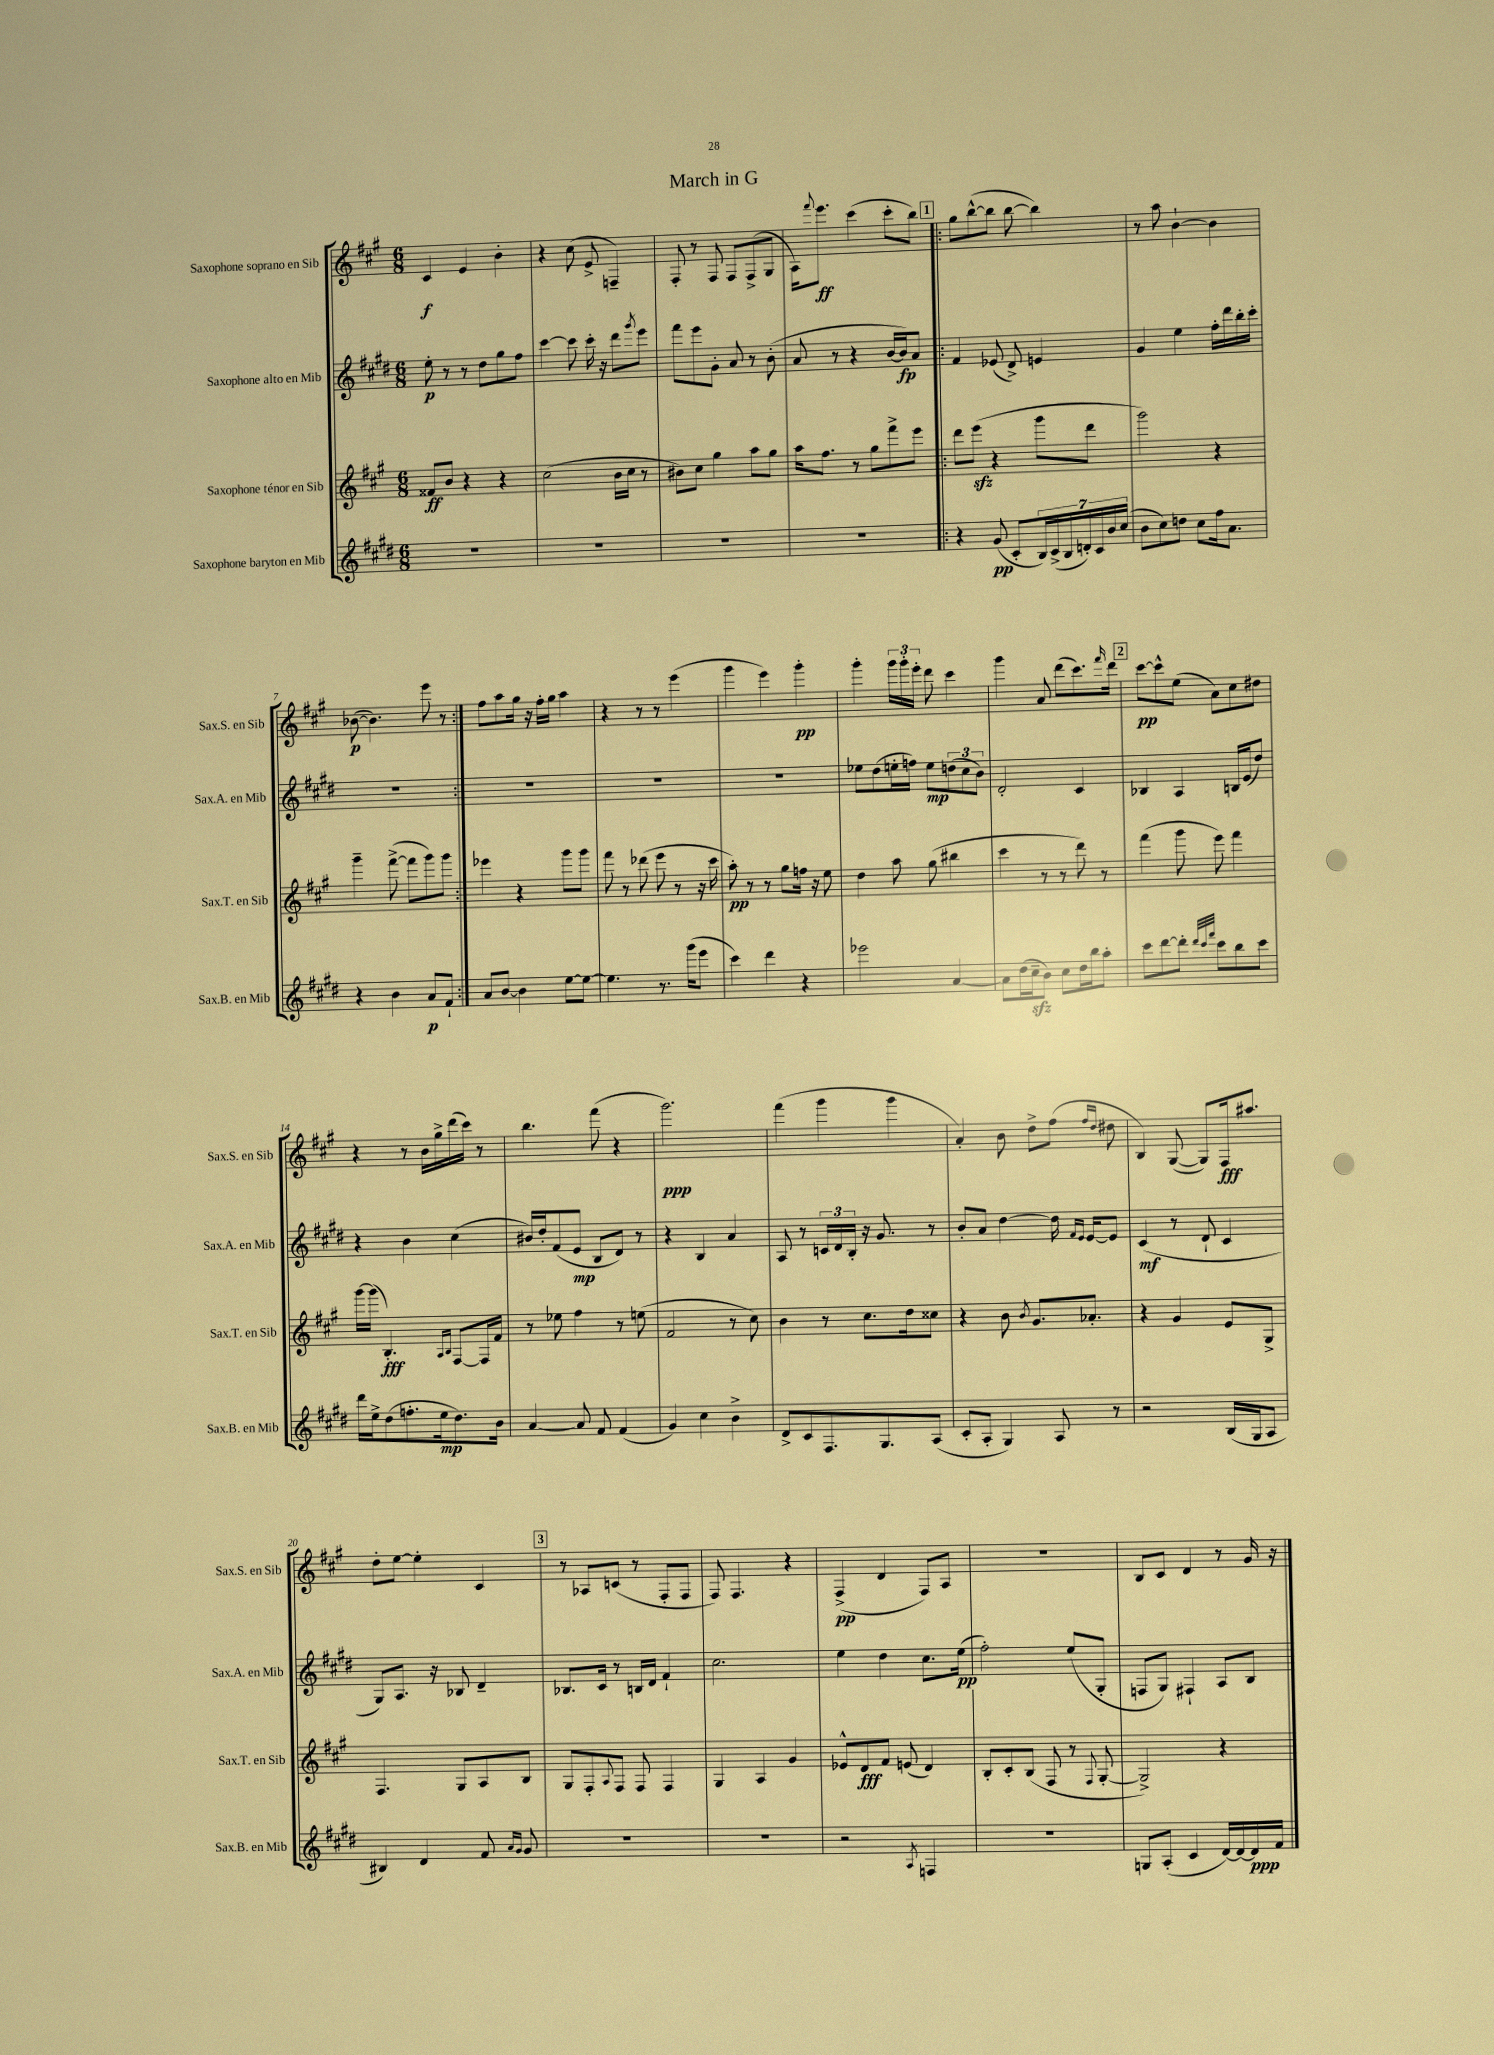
\header { title = "March in G" }
<<
\new StaffGroup <<
\new Staff = "s0" \with { instrumentName = "Saxophone soprano en Sib" shortInstrumentName = "Sax.S. en Sib" } {
    \clef treble \key a \major \numericTimeSignature \time 6/8
    cis'4\f e'4 b'4-. |
    r4 cis''8( e'8-> f4--) |
    fis8-. r8 fis8 fis8 fis8->( gis8 |
    a16) \appoggiatura { fis'''8 } e'''8.\ff cis'''4( cis'''8-. b''8) |
    \repeat volta 2 { \mark \markup { \box "1" } gis''8 b''8~-^( b''8 b''8~ b''4) |
    r8 a''8 b'4~-! b'4 |
    bes'8~\p( bes'4.) e'''8 r8 | }
    fis''8 a''8 gis''16 r16 fis''16-. gis''16 a''4 |
    r4 r8 r8 e'''4( |
    gis'''4 e'''4) gis'''4-.\pp |
    gis'''4-. \tuplet 3/2 { gis'''16 gis'''16-. e'''16-. } d'''8 cis'''4 |
    gis'''4 a'8 d'''8( cis'''8.) \grace { fis'''16 } d'''16 |
    \mark \markup { \box "2" } cis'''8~\pp cis'''8-^ e''8( a'8) cis''8 dis''8 |
    r4 r8 b'16 gis''16-> d'''16( cis'''16) r8 |
    b''4. fis'''8( r4 |
    gis'''2.\ppp) |
    fis'''4( gis'''4 gis'''4 |
    a'4-.) b'8 d''8-> fis''8( \grace { fis''16 d''16 } dis''8 |
    b4) gis8~( gis8) fis16\fff ais''8. |
    d''8-. e''8~ e''4-. cis'4 |
    \mark \markup { \box "3" } r8 aes8 c'8( r8 fis8-. fis8 |
    fis8) fis4. r4 |
    fis4->\pp( d'4 fis8) a8 |
    R2. |
    b8 cis'8 d'4 r8 gis'16 r16 \bar "|." |
}
\new Staff = "s1" \with { instrumentName = "Saxophone alto en Mib" shortInstrumentName = "Sax.A. en Mib" } {
    \clef treble \key e \major \numericTimeSignature \time 6/8
    e''8-.\p r8 r8 dis''8 gis''8 fis''8 |
    cis'''4~ cis'''8 cis'''16-. r16 dis'''8 \acciaccatura { gis'''8 } e'''8 |
    fis'''8 e'''8 gis'8-. a'8 r8 b'8-.( |
    a'8 r8 r4 b'16~ b'16\fp) a'8 |
    \repeat volta 2 { \mark \markup { \box "1" } fis'4 ees'8( dis'8->) e'4 |
    gis'4 e''4 fis''16-. dis'''16 b''16-. cis'''16-. |
    R2. | }
    R2. |
    R2. |
    R2. |
    ees''8 dis''8( e''16-. f''16) e''8\mp \tuplet 3/2 { d''8( cis''8 b'8) } |
    dis'2-. cis'4 |
    \mark \markup { \box "2" } bes4 a4 b16 e'16( dis''8) |
    r4 b'4 cis''4( |
    bis'16) dis''16-. fis'8( e'8\mp b8 dis'8) r8 |
    r4 b4 a'4 |
    a8 r8 \tuplet 3/2 { c'16 dis'16 b16-. } r16 gis'8. r8 |
    b'8-. a'8 dis''4~ dis''16 \grace { fis'16 e'16 } e'16~ e'8 |
    cis'4\mf( r8 dis'8-! cis'4 |
    gis8) a8. r16 bes8 dis'4-- |
    \mark \markup { \box "3" } bes8. cis'16 r8 b16 dis'16 fis'4-! |
    cis''2. |
    e''4 dis''4 cis''8. e''16\pp( |
    fis''2-.) e''8( gis8-. |
    f8 gis8) fis4-! a8 b8 \bar "|." |
}
\new Staff = "s2" \with { instrumentName = "Saxophone ténor en Sib" shortInstrumentName = "Sax.T. en Sib" } {
    \clef treble \key a \major \numericTimeSignature \time 6/8
    fisis'8\ff b'8 r4 r4 |
    cis''2( b'16 cis''16 r8 |
    bis'8) cis''8 gis''4 a''8 gis''8 |
    a''16 fis''8. r8 gis''8 fis'''8-> e'''8 |
    \repeat volta 2 { \mark \markup { \box "1" } d'''8 e'''8\sfz( r4 gis'''8 d'''8 |
    gis'''2) r4 |
    gis'''4-- fis'''8~->( fis'''8 gis'''8) gis'''8 | }
    ees'''4 r4 gis'''8 gis'''8 |
    fis'''8 r8 des'''8( e'''8 r8 r16 cis'''16 |
    a''8-.\pp) r8 r8 gis''8 f''16 r16 e''8 |
    d''4 a''8 gis''8( bis''4 |
    cis'''4 r8 r8 d'''8) r8 |
    \mark \markup { \box "2" } fis'''4( gis'''8 e'''8) fis'''4 |
    gis'''16~ gis'''16( b4.-.\fff) \grace { a16 b16 } fis8~ fis16 fis'16 |
    r8 ees''8 fis''4 r8 e''8( |
    fis'2 r8 cis''8) |
    b'4 r8 cis''8. d''16 cisis''8 |
    r4 b'8 \acciaccatura { b'8 } gis'8. aes'8.-. |
    r4 gis'4 e'8 gis8-> |
    fis4. gis8 a8 b8 |
    \mark \markup { \box "3" } gis8 fis8-. \appoggiatura { a8 } fis8 fis8 fis4 |
    gis4 a4 gis'4 |
    ees'8-^ d'8\fff fis'8 e'8( d'4) |
    b8-. cis'8-. b8( fis8 r8 \appoggiatura { fis8 } gis8~-. |
    gis2->) r4 \bar "|." |
}
\new Staff = "s3" \with { instrumentName = "Saxophone baryton en Mib" shortInstrumentName = "Sax.B. en Mib" } {
    \clef treble \key e \major \numericTimeSignature \time 6/8
    R2. |
    R2. |
    R2. |
    R2. |
    \repeat volta 2 { \mark \markup { \box "1" } r4 gis'8\pp( cis'8-. \tuplet 7/4 { b16) cis'16->( b16 d'16-.) cis'16 b'16 cis''16( } |
    b'8 cis''8) d''8 cis''8 fis''16 a'8. |
    r4 b'4 a'8\p fis'8-! | }
    a'8 b'8~ b'4 e''8~ e''8~ |
    e''4. r8. gis'''16( e'''8 |
    cis'''4) dis'''4 r4 |
    ees'''2 a'4~ |
    a'8 dis''16( cis''16--\sfz b'8) cis''8 dis''16 b''16 a''8-. |
    \mark \markup { \box "2" } cis'''8 dis'''8~ dis'''8-. \grace { dis'''32 cis'''32 fis'''32 } cis'''8 b''8 cis'''8 |
    dis'''16 e''16-> dis''8( f''8.-. e''16\mp dis''8.) b'16 |
    a'4~ a'8 fis'8 fis'4( |
    gis'4) cis''4 b'4-> |
    dis'8-> cis'8 fis8. gis8. a8( |
    cis'8-. a8-. gis4) a8 r8 |
    r2 b16( gis16 a8 |
    bis4) dis'4 fis'8 \grace { a'16 gis'16 } gis'8 |
    \mark \markup { \box "3" } R2. |
    R2. |
    r2 \acciaccatura { a8 } f4 |
    R2. |
    g8 a8-.( cis'4 dis'16~) dis'16~ dis'16\ppp fis'16 \bar "|." |
}
>>
>>
